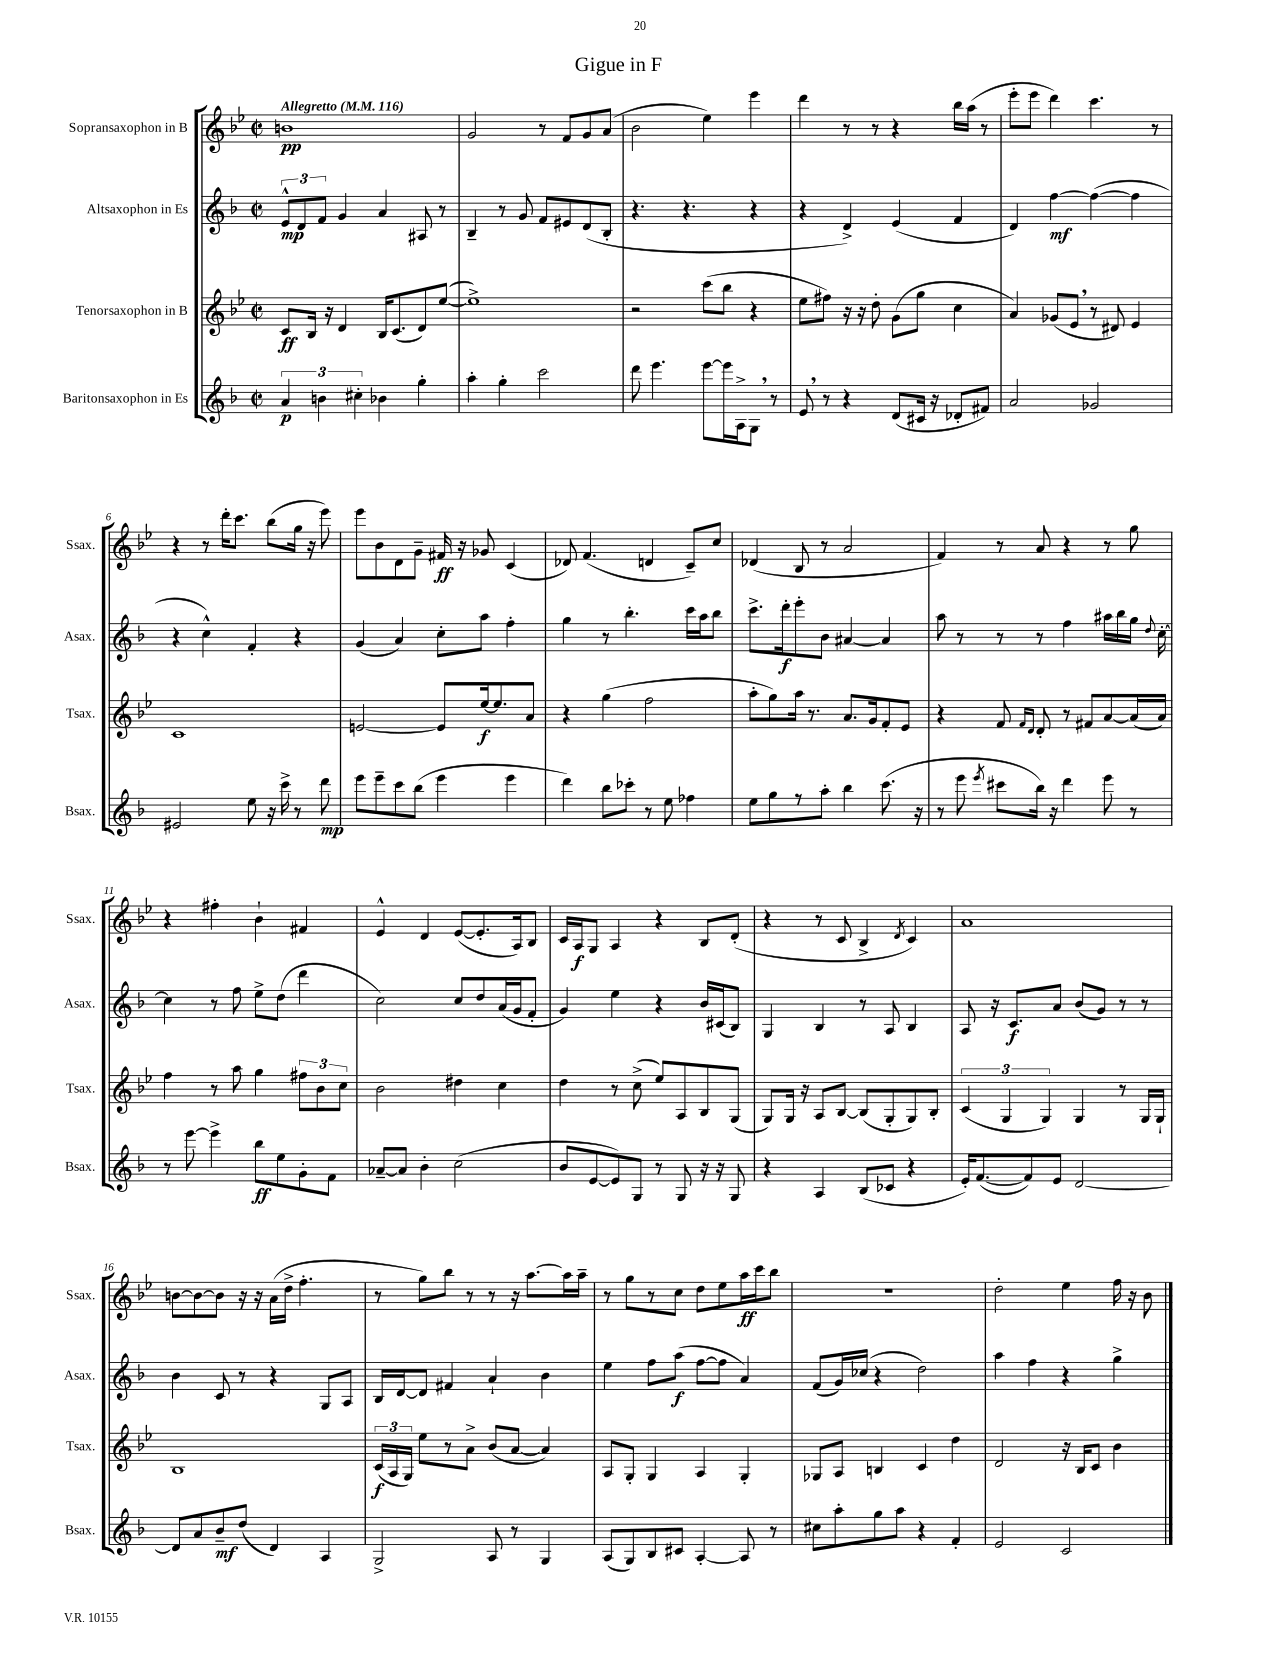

**kern	**kern	**kern	**kern
*staff4	*staff3	*staff2	*staff1
*clefG2	*clefG2	*clefG2	*clefG2
*k[b-]	*k[b-e-]	*k[b-]	*k[b-e-]
*M2/2	*M2/2	*M2/2	*M2/2
*met(c|)	*met(c|)	*met(c|)	*met(c|)
*MM116	*MM116	*MM116	*MM116
6a	8c	12e^^	1b
.	.	12d	.
.	16B-	.	.
6b	.	12f	.
.	16r	.	.
.	4d	4g	.
6cc#'	.	.	.
4b-	16B-	4a	.
.	(8.c	.	.
4gg'	8d)	8A#	.
.	([8ee-	8r	.
=	=	=	=
4aa'	1ee-^])	4B-~	2g
4gg'	.	8r	.
.	.	8g	.
2ccc	.	8f	8r
.	.	8e#	8f
.	.	(8d	8g
.	.	8B-'	(8a
=	=	=	=
8ddd	2r	4.r	2b-
4.eee	.	.	.
.	.	4.r	.
[8eee	(8ccc	.	4ee-)
16eee]	8bb-	.	.
16A^	.	.	.
8G	4r	4r	4eee-
8r	.	.	.
=	=	=	=
8e	8ee-	4r	4ddd
8r	8ff#)	.	.
4r	16r	4d^)	8r
.	16r	.	.
.	8dd'	.	8r
(8d	(8g	(4e	4r
16c#	8gg	.	.
16r	.	.	.
8d-'	4cc	4f	16bb-
.	.	.	(16aa
8f#)	.	.	8r
=	=	=	=
2a	4a)	4d)	8eee-'
.	.	.	8eee-
.	(8g-	[4ff	4ddd)
.	8e-	.	.
2g-	8r	(4ff_	4.ccc
.	8d#)	.	.
.	4e-	4ff]	.
.	.	.	8r
=	=	=	=
2e#	1c	4r	4r
.	.	4cc^^)	8r
.	.	.	16ddd'
.	.	.	8.ccc
8ee	.	4f'	.
16r	.	.	(8bb-
16ccc^	.	.	.
8r	.	4r	16gg
.	.	.	16r
8ddd	.	.	8eee-)
=	=	=	=
8eee	[2e	(4g	8eee-
8eee~	.	.	8b-
8ccc	.	4a)	8d
(8bb-	.	.	8g~
4eee	8e]	8cc'	16f#
.	.	.	16r
.	[16ee-	8aa	8g-
.	8.ee-]	.	.
4eee	.	4ff'	(4c
.	8a	.	.
=	=	=	=
4ddd)	4r	4gg	8d-)
.	.	.	(4.f
8bb-	(4gg	8r	.
8ccc-'	.	4.bb-'	.
8r	2ff	.	4d
8ee	.	.	.
4ff-	.	16ccc	8c~)
.	.	16aa	.
.	.	8bb-	8cc
=	=	=	=
8ee	8aa'	8.ccc^	(4d-
8gg	8gg)	.	.
.	.	16ddd'	.
8r	16aa	8eee'	8B-
.	8.r	.	.
8aa'	.	8b-	8r
4bb-	8.a	[4a#	2a
.	16g	.	.
(8.ccc	8f'	4a#]	.
.	8e-	.	.
16r	.	.	.
=	=	=	=
8r	4r	8aa	4f)
8eee	.	8r	.
8qeee	.	.	.
8ccc#	8f	8r	8r
.	16qqf	.	.
.	16qqd	.	.
16bb-)	8d'	8r	8a
16r	.	.	.
4ddd	8r	4ff	4r
.	8f#	.	.
8eee	[8a	16aa#	8r
.	.	16bb-	.
8r	(16a]	16gg	8gg
.	.	8qqdd	.
.	16a)	[16cc'	.
=	=	=	=
8r	4ff	4cc]	4r
[8eee	.	.	.
4eee^]	8r	8r	4ff#'
.	8aa	8ff	.
8bb-	4gg	8ee^	4b-`
8ee	.	(8dd	.
8g'	12ff#	4ddd	4f#
.	12b-	.	.
8f	.	.	.
.	12cc	.	.
=	=	=	=
[8a-~	2b-	2cc)	4e-^^
8a-]	.	.	.
4b-'	.	.	4d
(2cc	4dd#	8cc	([8e-
.	.	8dd	8.e-']
.	4cc	(16a	.
.	.	16g	16A)
.	.	8f'	8B-
=	=	=	=
8b-	4dd	4g)	16c
.	.	.	16A
[8e	.	.	8G
8e])	8r	4ee	4A
8G	(8cc^	.	.
8r	8ee-)	4r	4r
8G	8A	.	.
16r	8B-	16b-	8B-
16r	.	(16c#	.
8G	(8G	8B-)	(8d'
=	=	=	=
4r	8G)	4G	4r
.	16G	.	.
.	16r	.	.
4A	8A	4B-	8r
.	[8B-	.	8c
(8B-	(8B-]	8r	4B-^
8c-	8G'	8A	.
.	.	.	8qd
4r	8G)	4B-	4c)
.	8B-'	.	.
=	=	=	=
16e')	(6c	8A	1a
([8.f	.	.	.
.	.	16r	.
.	6G	.	.
.	.	8.c	.
8f])	.	.	.
.	6G)	.	.
8e	.	8a	.
[2d	4G	(8b-	.
.	.	8g)	.
.	8r	8r	.
.	16G	8r	.
.	16G`	.	.
=	=	=	=
8d]	1B-	4b-	[8b
8a	.	.	8b_
8b-~	.	8c	8b]
(8dd	.	8r	16r
.	.	.	16r
4d)	.	4r	(16a
.	.	.	16dd^
.	.	.	4.ff'
4A	.	8G	.
.	.	8A	.
=	=	=	=
2G^	(24c	16B-	8r
.	24A	.	.
.	.	[16d	.
.	24G)	.	.
.	8ee-	8d]	8gg)
.	8r	4f#	8bb-
.	8a^	.	8r
8A	(8b-	4a`	8r
8r	[8a	.	16r
.	.	.	[8.aa
4G	4a])	4b-	.
.	.	.	16aa]
.	.	.	16aa~
=	=	=	=
(8A	8A	4ee	8r
8G)	8G'	.	8gg
8B-	4G	8ff	8r
8c#	.	(8aa	8cc
[4A'	4A	[8ff	8dd
.	.	8ff]	8ee-
8A]	4G'	4a)	16aa
.	.	.	16ccc
8r	.	.	8bb-
=	=	=	=
8cc#	8G-	(8f	1r
8aa'	8A	16g)	.
.	.	(16cc-	.
8gg	4B	4r	.
8aa	.	.	.
4r	4c	2dd)	.
4f'	4dd	.	.
=	=	=	=
2e	2d	4aa	2dd'
.	.	4ff	.
2c	16r	4r	4ee-
.	16B-	.	.
.	8c	.	.
.	4b-	4gg^	16ff
.	.	.	16r
.	.	.	8b-
==	==	==	==
*-	*-	*-	*-
